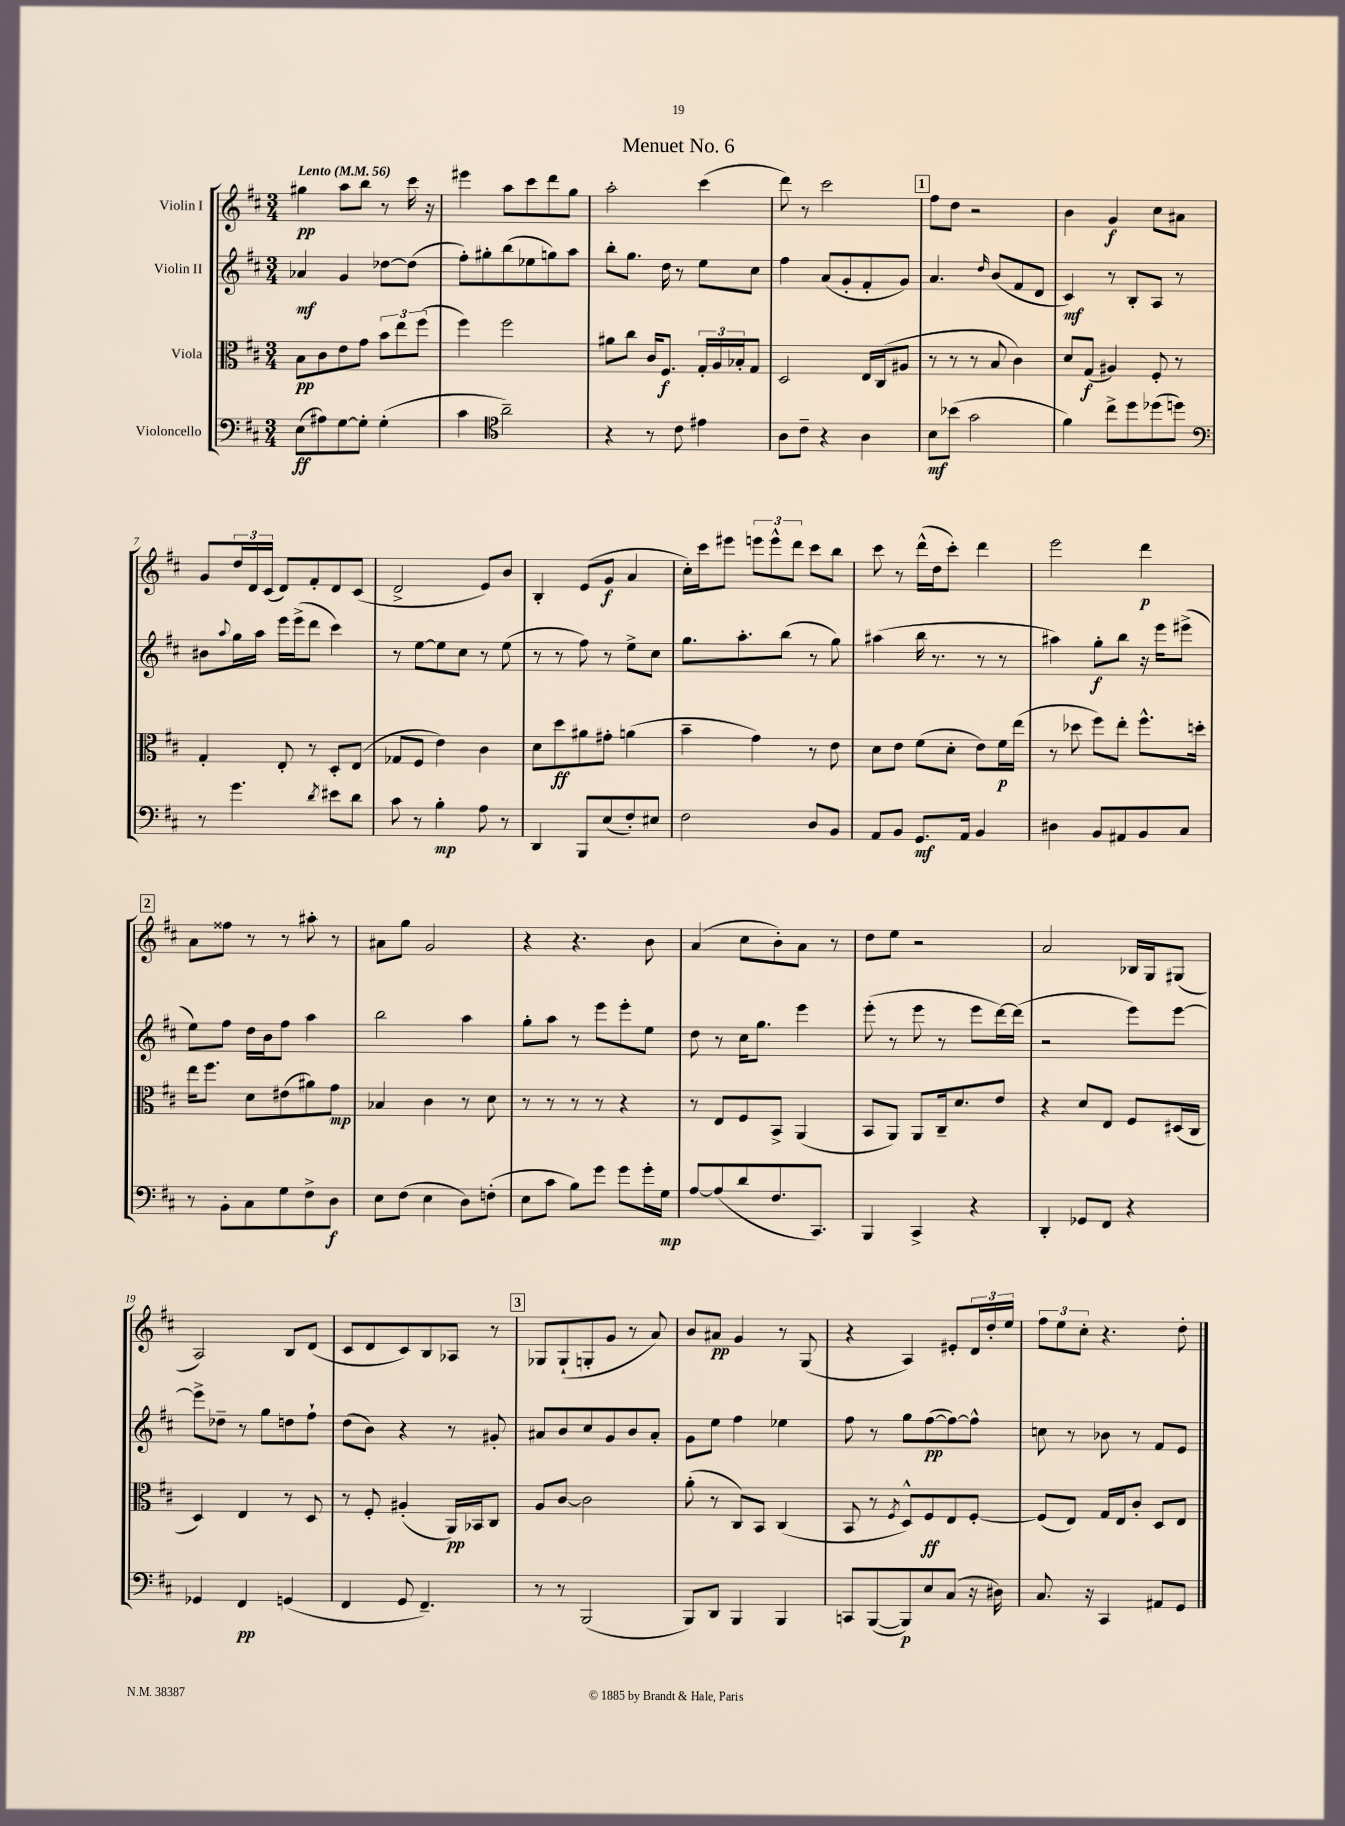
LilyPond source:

\header { title = "Menuet No. 6" }
<<
\new StaffGroup <<
\new Staff = "s0" \with { instrumentName = "Violin I" } {
    \clef treble \key d \major \numericTimeSignature \time 3/4 \tempo "Lento" 4 = 56
    gis''4\pp a''8 b''8 r8 cis'''16 r16 |
    eis'''4 a''8 cis'''8 d'''8 g''8 |
    a''2-. cis'''4( |
    d'''8) r8 cis'''2 |
    \mark \markup { \box "1" } fis''8 d''8 r2 |
    b'4 g'4\f cis''8 ais'8 |
    g'8 \tuplet 3/2 { d''16 d'16 cis'16( } d'8) fis'8-. d'8 cis'8( |
    d'2-> e'8) b'8 |
    b4-. e'8( g'8\f a'4 |
    cis''16-.) cis'''16 eis'''8 \tuplet 3/2 { e'''8 e'''8-^ d'''8 } cis'''8 b''8 |
    cis'''8 r8 d'''16-^( d''16 cis'''8-.) d'''4 |
    e'''2 d'''4\p |
    \mark \markup { \box "2" } a'8 fisis''8 r8 r8 ais''8-. r8 |
    ais'8 g''8 g'2 |
    r4 r4. b'8 |
    a'4( cis''8 b'8-.) a'8 r8 |
    d''8 e''8 r2 |
    a'2 bes16 g16 gis8( |
    a2) b8 d'8( |
    cis'8 d'8 cis'8) b8 aes8 r8 |
    \mark \markup { \box "3" } ges8 ges8-!( g8-. g'8 r8 a'8) |
    b'8 ais'8\pp g'4 r8 g8( |
    r4 a4) eis'8-. \tuplet 3/2 { d'16 d''16-. e''16 } |
    \tuplet 3/2 { fis''8 e''8 cis''8-. } r4. d''8-. \bar "|." |
}
\new Staff = "s1" \with { instrumentName = "Violin II" } {
    \clef treble \key d \major \numericTimeSignature \time 3/4
    aes'4\mf g'4 des''8~ des''8( |
    fis''8-.) gis''8-. b''8( ees''8 g''8) a''8 |
    b''8-. g''8. d''16 r8 e''8 cis''8 |
    fis''4 a'8( g'8-. fis'8-. g'8) |
    \mark \markup { \box "1" } a'4. \grace { d''16 } b'8( fis'8 d'8 |
    cis'4\mf) r8 b8-. a8 r8 |
    bis'8 \appoggiatura { a''8 } g''16 a''16 e'''16 e'''16->( d'''8 cis'''4) |
    r8 e''8~ e''8 cis''8 r8 e''8( |
    r8 r8 fis''8) r8 e''8-> cis''8 |
    g''8. a''8.-. b''8( r8 g''8) |
    ais''4( b''16 r8. r8 r8 |
    ais''4) g''8-.\f b''8 r16 e'''16 eis'''8->( |
    \mark \markup { \box "2" } e''8) fis''8 d''16 b'16 fis''8 a''4 |
    b''2 a''4 |
    g''8-. a''8 r8 e'''8 e'''8-. e''8 |
    d''8 r8 cis''16 g''8. e'''4 |
    e'''8-.( r8 e'''8 r8 e'''8 d'''16~) d'''16( |
    r2 e'''8) e'''8~ |
    e'''8-> des''8-- r8 g''8 d''8 fis''8-! |
    d''8( b'8) r4 r8 gis'8-. |
    \mark \markup { \box "3" } ais'8 b'8 cis''8 g'8 b'8 ais'8-. |
    g'8 e''8 fis''4 ees''4 |
    fis''8 r8 g''8 fis''8~\pp( fis''8~) fis''8-^ |
    c''8 r8 bes'8 r8 fis'8 e'8 \bar "|." |
}
\new Staff = "s2" \with { instrumentName = "Viola" } {
    \clef alto \key d \major \numericTimeSignature \time 3/4
    b8\pp cis'8 e'8 g'8 \tuplet 3/2 { b'8 e''8 fis''8( } |
    fis''4) fis''2 |
    ais'8 cis''8 cis'16 fis8.\f \tuplet 3/2 { g16-. a16 bes16-. } g8 |
    d2 e16 cis16( ais8 |
    \mark \markup { \box "1" } r8 r8 r8 b8 cis'4) |
    d'8 g8\f( ais4) fis8-. r8 |
    g4-. e8-. r8 d8-. e8( |
    ges8 fis8 e'4) cis'4 |
    d'8 d''8\ff ais'8 gis'8-. a'4( |
    b'4-- g'4) r8 e'8 |
    d'8 e'8 fis'8( d'8-. e'8) fis'16\p e''16( |
    r8 des''8 fis''8) e''8-. fis''8.-^ d''16-. |
    \mark \markup { \box "2" } e''16 fis''8. d'8 eis'8( ais'8) g'8\mp |
    bes4 cis'4 r8 d'8 |
    r8 r8 r8 r8 r4 |
    r8 e8 fis8 b,8-> a,4( |
    b,8 a,8) a,8 cis16-- d'8. e'8 |
    r4 d'8 e8 fis8 dis16( cis16 |
    d4) e4 r8 d8 |
    r8 fis8-. ais4-.( a,16\pp) bes,16 cis8 |
    \mark \markup { \box "3" } a8 cis'8~ cis'2 |
    a'8-.( r8 cis8) b,8 cis4( |
    b,8 r8 \acciaccatura { fis8 } d8-^) fis8\ff e8 fis8~-. |
    fis8( e8) g16 e16 cis'8-. d8 e8 \bar "|." |
}
\new Staff = "s3" \with { instrumentName = "Violoncello" } {
    \clef bass \key d \major \numericTimeSignature \time 3/4
    e8\ff( ais8) g8~ g8-. g4-.( |
    cis'4 \clef tenor a'2--) |
    r4 r8 cis'8 eis'4 |
    a8 cis'8-- r4 a4 |
    \mark \markup { \box "1" } b8\mf bes'8( g'2 |
    fis'4) cis''8-> d''8 des''8( d''8) |
    \clef bass r8 g'4. \acciaccatura { d'8 } eis'8 d'8 |
    cis'8 r8 b4-.\mp a8 r8 |
    d,4 b,,8 e8( fis8-.) eis8 |
    fis2 d8 b,8 |
    a,8 b,8 g,8.\mf a,16 b,4 |
    dis4 b,8 ais,8 b,8 cis8 |
    \mark \markup { \box "2" } r8 b,8-. cis8 g8 fis8-> d8\f |
    e8 fis8( e4 d8) f8-.( |
    e8 cis'8 b8) g'8 g'8 g'16-. g16\mp |
    a8~ a8( d'8 fis8. cis,8.) |
    b,,4 cis,4-> r4 |
    d,4-. ges,8 fis,8 r4 |
    ges,4 fis,4\pp g,4( |
    fis,4 g,8 fis,4.--) |
    \mark \markup { \box "3" } r8 r8 b,,2( |
    b,,8) d,8 b,,4 b,,4 |
    c,8 b,,8~( b,,8\p) e8 cis8( r16 dis16) |
    cis8. r16 cis,4 ais,8 g,8 \bar "|." |
}
>>
>>
